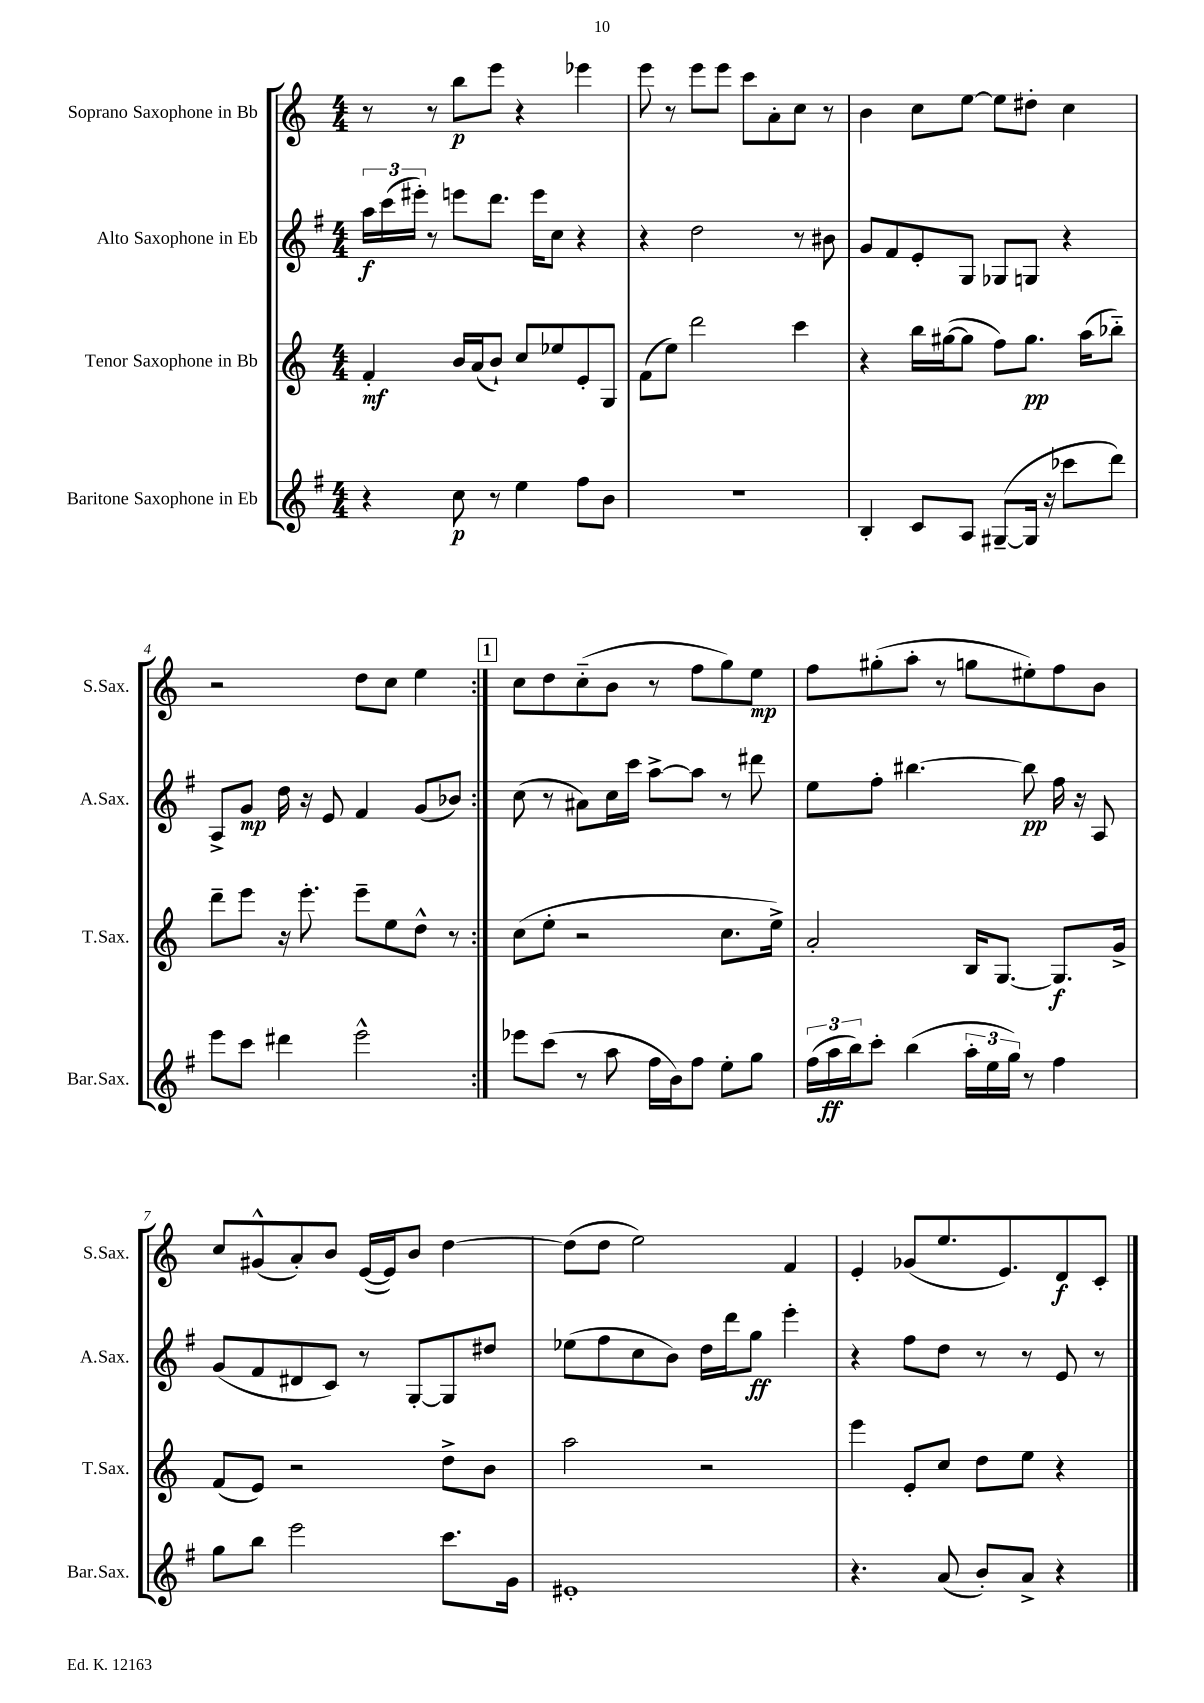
<<
\new StaffGroup <<
\new Staff = "s0" \with { instrumentName = "Soprano Saxophone in Bb" shortInstrumentName = "S.Sax." } {
    \clef treble \key c \major \numericTimeSignature \time 4/4
    \repeat volta 2 { r8 r8 b''8\p e'''8 r4 ees'''4 |
    e'''8 r8 e'''8 e'''8 c'''8 a'8-. c''8 r8 |
    b'4 c''8 e''8~ e''8 dis''8-. c''4 |
    r2 d''8 c''8 e''4 | }
    \mark \markup { \box "1" } c''8 d''8 c''8-_( b'8 r8 f''8 g''8) e''8\mp |
    f''8 gis''8-.( a''8-. r8 g''8 eis''8-.) f''8 b'8 |
    c''8 gis'8-^( a'8-.) b'8 e'16~( e'16) b'8 d''4~ |
    d''8( d''8 e''2) f'4 |
    e'4-. ges'8( e''8. e'8.) d'8\f c'8-. \bar "|." |
}
\new Staff = "s1" \with { instrumentName = "Alto Saxophone in Eb" shortInstrumentName = "A.Sax." } {
    \clef treble \key g \major \numericTimeSignature \time 4/4
    \repeat volta 2 { \tuplet 3/2 { a''16\f c'''16( eis'''16-.) } r8 e'''8 d'''8. e'''16 c''8 r4 |
    r4 d''2 r8 bis'8 |
    g'8 fis'8 e'8-. g8 ges8 g8 r4 |
    a8-> g'8\mp d''16 r16 e'8 fis'4 g'8( bes'8) | }
    \mark \markup { \box "1" } c''8( r8 ais'8) c''16 c'''16 a''8~-> a''8 r8 dis'''8 |
    e''8 fis''8-. bis''4.~ bis''8\pp fis''16 r16 a8 |
    g'8( fis'8 dis'8 c'8) r8 g8~-. g8 dis''8 |
    ees''8( fis''8 c''8 b'8) d''16 d'''16 g''8\ff e'''4-. |
    r4 fis''8 d''8 r8 r8 e'8 r8 \bar "|." |
}
\new Staff = "s2" \with { instrumentName = "Tenor Saxophone in Bb" shortInstrumentName = "T.Sax." } {
    \clef treble \key c \major \numericTimeSignature \time 4/4
    \repeat volta 2 { f'4-.\mf b'16 a'16( b'8-!) c''8 ees''8 e'8-. g8 |
    f'8( e''8) d'''2 c'''4 |
    r4 b''16 gis''16~( gis''8 f''8) gis''8.\pp a''16( bes''8-_) |
    d'''8-- e'''8 r16 e'''8.-. e'''8-- e''8 d''8-^ r8 | }
    \mark \markup { \box "1" } c''8( e''8-. r2 c''8. e''16->) |
    a'2-. b16 g8.~ g8.\f g'16-> |
    f'8( e'8) r2 d''8-> b'8 |
    a''2 r2 |
    e'''4 e'8-. c''8 d''8 e''8 r4 \bar "|." |
}
\new Staff = "s3" \with { instrumentName = "Baritone Saxophone in Eb" shortInstrumentName = "Bar.Sax." } {
    \clef treble \key g \major \numericTimeSignature \time 4/4
    \repeat volta 2 { r4 c''8\p r8 e''4 fis''8 b'8 |
    R1 |
    b4-. c'8 a8 gis8~--( gis16 r16 ces'''8 d'''8) |
    e'''8 c'''8 dis'''4 e'''2-^ | }
    \mark \markup { \box "1" } ees'''8 c'''8( r8 a''8 fis''16 b'16) fis''8 e''8-. g''8 |
    \tuplet 3/2 { fis''16( a''16\ff b''16) } c'''8-. b''4( \tuplet 3/2 { a''16-. e''16 g''16) } r8 fis''4 |
    g''8 b''8 e'''2 c'''8. g'16 |
    eis'1-. |
    r4. a'8( b'8-.) a'8-> r4 \bar "|." |
}
>>
>>
